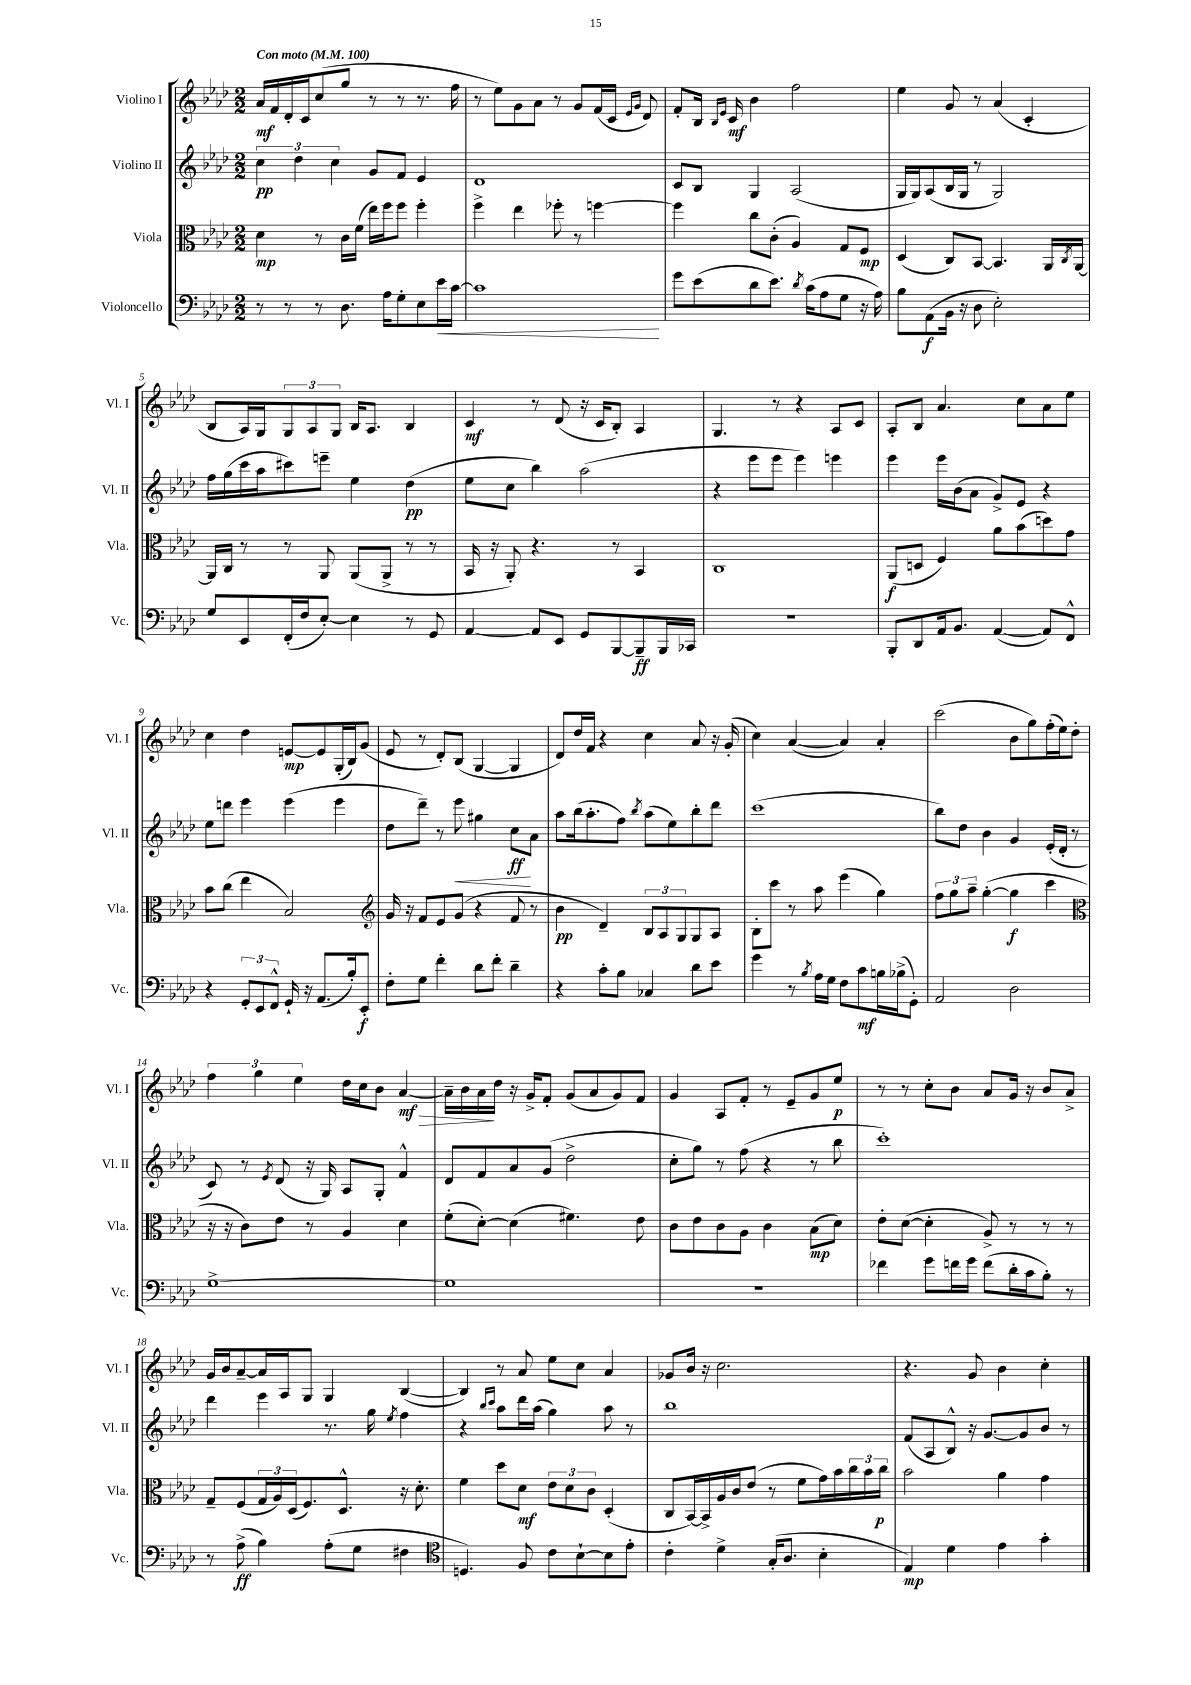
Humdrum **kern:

**kern	**dynam	**kern	**dynam	**kern	**dynam	**kern	**dynam
*part4	*part4	*part3	*part3	*part2	*part2	*part1	*part1
*staff4	*staff4	*staff3	*staff3	*staff2	*staff2	*staff1	*staff1
*I"Violoncello	*	*I"Viola	*	*I"Violino II	*	*I"Violino I	*
*I'Vc.	*	*I'Vla.	*	*I'Vl. II	*	*I'Vl. I	*
*clefF4	*	*clefC3	*	*clefG2	*	*clefG2	*
*k[b-e-a-d-]	*	*k[b-e-a-d-]	*	*k[b-e-a-d-]	*	*k[b-e-a-d-]	*
*M2/2	*	*M2/2	*	*M2/2	*	*M2/2	*
*MM100	*	*MM100	*	*MM100	*	*MM100	*
=1	=1	=1	=1	=1	=1	=1	=1
!	!	!	!	!	!	!LO:TX:a:B:t=Con moto	!
8r	.	4d-\	mp	6cc\	pp	16a-/LL	mf
.	.	.	.	.	.	16f/	.
8r	.	.	.	.	.	16d-'/	.
.	.	.	.	6dd-\	.	.	.
.	.	.	.	.	.	16c/J	.
8r	.	8r	.	.	.	(8cc/	.
.	.	.	.	6cc\	.	.	.
8.D-\	.	16c\LL	.	.	.	8gg/J	.
.	.	(16f\JJ	.	.	.	.	.
.	.	16ee-\LL)	.	8g/L	.	8r	.
16A-\KL	.	16ff\J	.	.	.	.	.
8G'\	.	8ff\J	.	8f/J	.	8r	.
8E-\	.	4ff'\	.	4e-/	.	8.r	.
!	!LO:HP:b	!	!	!	!	!	!
16e-\L	<	.	.	.	.	.	.
[16c\JJ	.	.	.	.	.	16ff\	.
=2	=2	=2	=2	=2	=2	=2	=2
1c]	.	4ff^\	.	1d-	.	8r	.
.	.	.	.	.	.	8ee-\L)	.
.	.	4ee-\	.	.	.	8g\	.
.	.	.	.	.	.	8a-\J	.
.	.	8ff-X'\	.	.	.	8r	.
.	.	8r	.	.	.	8g/L	.
.	.	[4ffn\	.	.	.	(16f/L	.
.	.	.	.	.	.	16c/JJ	.
.	.	.	.	.	.	16qqe-/LL	.
.	.	.	.	.	.	16qqg/JJ	.
.	.	.	.	.	.	8d-/)	.
.	[	.	.	.	.	.	.
=3	=3	=3	=3	=3	=3	=3	=3
8g\L	.	4ff\]	.	8c/L	.	8f'/L	.
(8e-\	.	.	.	8B-/J	.	16B-/Jk	.
.	.	.	.	.	.	16qqB-/LL	.
.	.	.	.	.	.	16qqe-/JJ	.
.	.	.	.	.	.	16c/	mf
8d-\	.	8cc\L	.	4G/	.	4b-\	.
8.e-\J)	.	(8c'\J	.	.	.	.	.
.	.	4A-/)	.	(2A-/	.	2ff\	.
8qd-/	.	.	.	.	.	.	.
(16c\KL	.	.	.	.	.	.	.
8A-\	.	.	.	.	.	.	.
8G\J	.	8G/L	.	.	.	.	.
16r	.	8F/J	mp	.	.	.	.
16A-\)	.	.	.	.	.	.	.
=4	=4	=4	=4	=4	=4	=4	=4
8B-\L	.	(4D-/	.	16G/LL	.	4ee-\	.
.	.	.	.	16G/J)	.	.	.
(8AA-\	f	.	.	(8A-/	.	.	.
16BB-\Jk	.	8C/L)	.	16B-/L	.	8g/	.
16r	.	.	.	16G/JJ	.	.	.
8D-\	.	[8BB-/J	.	8r	.	8r	.
2E-'\)	.	4.BB-/]	.	2G/)	.	(4a-/	.
.	.	.	.	.	.	4c'/	.
.	.	16AA-/LL	.	.	.	.	.
.	.	8qC/	.	.	.	.	.
.	.	[16AA-/JJ	.	.	.	.	.
!!LO:LB:g=z
=5	=5	=5	=5	=5	=5	=5	=5
8G/L	.	16AA-/LL]	.	16ff\LL	.	8B-/L	.
.	.	16C/JJ	.	(16gg\	.	.	.
8EE-/	.	8r	.	16ccc\	.	16A-/L)	.
.	.	.	.	16aa-\J	.	16G/J	.
(16FF'/L	.	8r	.	8ccc#X\)	.	12G/	.
16F/J	.	.	.	.	.	.	.
.	.	.	.	.	.	12A-/	.
[8E-'/J)	.	8AA-/	.	8eeen~\J	.	.	.
.	.	.	.	.	.	12G/J	.
4E-\]	.	(8AA-/L	.	4ee-\	.	16B-/KL	.
.	.	.	.	.	.	8.A-/J	.
.	.	8AA-^/J	.	.	.	.	.
8r	.	8r	.	(4dd-\	pp	4B-/	.
8GG/	.	8r	.	.	.	.	.
=6	=6	=6	=6	=6	=6	=6	=6
[4AA-/	.	16BB-/	.	8ee-\L	.	4c/	mf
.	.	16r	.	.	.	.	.
.	.	8AA-'/)	.	8cc\J	.	.	.
8AA-/L]	.	4.r	.	4bb-\)	.	8r	.
8EE-/J	.	.	.	.	.	(8d-/	.
8GG/L	.	.	.	(2aa-\	.	16r	.
.	.	.	.	.	.	16c/KL	.
[8BBB-/	.	8r	.	.	.	8B-'/J)	.
8BBB-~/]	ff	4BB-/	.	.	.	4A-/	.
16BBB-/L	.	.	.	.	.	.	.
16CC-X/JJ	.	.	.	.	.	.	.
=7	=7	=7	=7	=7	=7	=7	=7
1r	.	1C	.	4r	.	4.G/	.
.	.	.	.	8eee-\L	.	.	.
.	.	.	.	8eee-\J	.	8r	.
.	.	.	.	4eee-\)	.	4r	.
.	.	.	.	4eeen\	.	8A-/L	.
.	.	.	.	.	.	8c/J	.
=8	=8	=8	=8	=8	=8	=8	=8
8BBB-'/L	.	(8AA-/L	f	4eee-\	.	8A-'/L	.
8DD-/	.	8Dn/J	.	.	.	8B-/J	.
16AA-/k	.	4F/)	.	16eee-\LL	.	4.a-/	.
8.BB-/J	.	.	.	(16b-\J	.	.	.
.	.	.	.	8a-\J	.	.	.
([4AA-/	.	8a-\L	.	8g^/L)	.	.	.
.	.	(8b-\	.	8e-/J	.	8cc\L	.
8AA-/L])	.	8ddn\)	.	4r	.	8a-\	.
8FF^^/J	.	8g\J	.	.	.	8ee-\J	.
!!LO:LB:g=z
=9	=9	=9	=9	=9	=9	=9	=9
4r	.	8b-\L	.	8ee-\L	.	4cc\	.
.	.	(8cc\J	.	8dddn\J	.	.	.
12GG'/L	.	4ee-\	.	4eee-\	.	4dd-\	.
12EE-/	.	.	.	.	.	.	.
12FF^^/J	.	.	.	.	.	.	.
16GG`/	.	2B-/)	.	(4eee-\	.	[8en/L	mp
16r	.	.	.	.	.	.	.
(8.AA-/L	.	.	.	.	.	8e/]	.
.	.	.	.	4eee-\	.	(16G'/L	.
16B-'/k)	.	.	.	.	.	16B-/J)	.
8EE-'/J	f	.	.	.	.	(8g/J	.
=10	=10	=10	=10	=10	=10	=10	=10
*	*	*clefG2	*	*	*	*	*
8F'\L	.	16g/	.	8dd-\L	.	8e-/	.
.	.	16r	.	.	.	.	.
8G\J	.	8f/L	.	8ddd-~\J)	.	8r	.
4f'\	.	8e-/	.	8r	.	8d-'/L)	.
!	!	!	!	!	!LO:HP:b	!	!
.	.	(8g/J	.	8eee-\	<	(8B-/J	.
8d-\L	.	4r	.	4gg#X\	.	[4G/	.
8f'\J	.	.	.	.	.	.	.
4d-~\	.	8f/	.	8cc\L	ff	4G/]	.
.	.	8r	.	8a-\J	[	.	.
=11	=11	=11	=11	=11	=11	=11	=11
4r	.	4b-\	pp	8aa-\L	.	8d-/L)	.
.	.	.	.	(16bb-\k	.	16dd-/L	.
.	.	.	.	8.aa-'\	.	16f/JJ	.
8c'\L	.	4d-~/)	.	.	.	4r	.
8B-\J	.	.	.	8ff\J)	.	.	.
.	.	.	.	8qbb-/	.	.	.
4C-X/	.	12B-/L	.	(8aa-\L	.	4cc\	.
.	.	12A-/	.	.	.	.	.
.	.	.	.	8ee-\)	.	.	.
.	.	12G/	.	.	.	.	.
8d-\L	.	8G/	.	8bb-'\	.	8a-/	.
8e-\J	.	8A-/J	.	8ddd-\J	.	16r	.
.	.	.	.	.	.	(16g'/	.
=12	=12	=12	=12	=12	=12	=12	=12
4g\	.	8B-'\L	.	(1ccc	.	4cc\)	.
.	.	8ccc\J	.	.	.	.	.
8r	.	8r	.	.	.	([4a-/	.
8qB-/	.	.	.	.	.	.	.
16A-\LL	.	8aa-\	.	.	.	.	.
16G\JJ	.	.	.	.	.	.	.
8F\L	.	(4eee-\	.	.	.	4a-/])	.
8c\	mf	.	.	.	.	.	.
16Bn\L	.	4gg\)	.	.	.	4a-'/	.
(16B-X^\J	.	.	.	.	.	.	.
8GG'\J)	.	.	.	.	.	.	.
=13	=13	=13	=13	=13	=13	=13	=13
2AA-/	.	12ff\L	.	8bb-\L)	.	(2ccc\	.
.	.	12gg\	.	.	.	.	.
.	.	.	.	8dd-\J	.	.	.
.	.	12aa-~\J	.	.	.	.	.
.	.	([4gg'\	.	4b-\	.	.	.
2D-\	.	4gg\]	f	4g/	.	8b-\L	.
.	.	.	.	.	.	8gg\)	.
.	.	4ccc\	.	(16e-'/LL	.	(16ff'\L	.
.	.	.	.	16d-'/JJ	.	16ee-\J)	.
.	.	.	.	8r	.	8dd-'\J	.
!!LO:LB:g=z
=14	=14	=14	=14	=14	=14	=14	=14
*	*	*clefC3	*	*	*	*	*
[1G^	.	16r	.	8c/)	.	6ff\	.
.	.	16r	.	.	.	.	.
.	.	8c\L)	.	8r	.	.	.
.	.	.	.	.	.	6gg\	.
.	.	.	.	8qe-/	.	.	.
.	.	8e-\J	.	(8d-/	.	.	.
.	.	.	.	.	.	6ee-\	.
.	.	8r	.	16r	.	.	.
.	.	.	.	16G/)	.	.	.
.	.	4A-/	.	8A-/L	.	16dd-\LL	.
.	.	.	.	.	.	16cc\J	.
.	.	.	.	8G'/J	.	8b-\J	.
!	!	!	!	!	!	!	!LO:HP:b
.	.	4d-\	.	4f^^/	.	[4a-/	> mf
=15	=15	=15	=15	=15	=15	=15	=15
1G]	.	(8f'\L	.	8d-/L	.	16a-~\LL]	.
.	.	.	.	.	.	16b-\	.
.	.	[8d-'\J)	.	8f/	.	16a-\	.
.	.	.	.	.	.	16dd-\JJ	]
.	.	(4d-\]	.	8a-/	.	16r	.
.	.	.	.	.	.	16g^/KL	.
.	.	.	.	(8g/J	.	8f'/J	.
.	.	4.f#X\)	.	2dd-^\	.	(8g/L	.
.	.	.	.	.	.	8a-/	.
.	.	.	.	.	.	8g/)	.
.	.	8e-\	.	.	.	8f/J	.
=16	=16	=16	=16	=16	=16	=16	=16
1r	.	8c\L	.	8cc'\L	.	4g/	.
.	.	8e-\	.	8gg\J)	.	.	.
.	.	8c\	.	8r	.	8A-/L	.
.	.	8A-\J	.	(8ff\	.	8f'/J	.
.	.	4c\	.	4r	.	8r	.
.	.	.	.	.	.	8e-~/L	.
.	.	(8B-\L	mp	8r	.	8g/	.
.	.	8d-\J)	.	8bb-\	.	8ee-/J	p
=17	=17	=17	=17	=17	=17	=17	=17
4f-X\	.	8e-'\L	.	1ccc')	.	8r	.
.	.	([8d-\J	.	.	.	8r	.
8g\L	.	4d-'\]	.	.	.	8cc'\L	.
16fn\L	.	.	.	.	.	8b-\J	.
16g\JJ	.	.	.	.	.	.	.
(8f\L	.	8A-^/)	.	.	.	8a-/L	.
16d-'\L	.	8r	.	.	.	16g/Jk	.
16c\J	.	.	.	.	.	16r	.
8B-'\J)	.	8r	.	.	.	8b-/L	.
8r	.	8r	.	.	.	8a-^/J	.
!!LO:LB:g=z
=18	=18	=18	=18	=18	=18	=18	=18
8r	.	8G~/L	.	4ddd-\	.	16g/LL	.
.	.	.	.	.	.	16b-/J	.
(8A-^\	ff	(8F/	.	.	.	[8a-~/	.
4B-\)	.	24G/L	.	4eee-\	.	16a-/L]	.
.	.	24A-/)	.	.	.	.	.
.	.	.	.	.	.	16A-/J	.
.	.	(24D-/J	.	.	.	.	.
.	.	8.F/)	.	.	.	8G/J	.
(8A-'\L	.	.	.	8.r	.	4G/	.
.	.	8.D-^^/J	.	.	.	.	.
8G\J	.	.	.	.	.	.	.
.	.	.	.	16gg\	.	.	.
.	.	.	.	8qee-/	.	.	.
4F#X\	.	16r	.	4ff\	.	([4B-/	.
.	.	8.d-'\	.	.	.	.	.
=19	=19	=19	=19	=19	=19	=19	=19
*clefC4	*	*	*	*	*	*	*
4.Dn/)	.	4f\	.	4r	.	4B-/])	.
.	.	.	.	16qqbb-/LL	.	.	.
.	.	.	.	16qqccc/JJ	.	.	.
.	.	8dd-\L	.	8aa-\L	.	8r	.
8F/	.	8d-\J	mf	16ddd-\L	.	8a-/	.
.	.	.	.	(16aa-\JJ	.	.	.
8c\L	.	12e-\L	.	4gg\)	.	8ee-\L	.
.	.	12d-\	.	.	.	.	.
[8B-`\	.	.	.	.	.	8cc\J	.
.	.	12c\J	.	.	.	.	.
8B-\]	.	(4D-'/	.	8aa-\	.	4a-/	.
8e-'\J	.	.	.	8r	.	.	.
=20	=20	=20	=20	=20	=20	=20	=20
4c'\	.	8C/L	.	1bb-	.	8g-X/L	.
.	.	[16BB-/L)	.	.	.	16b-/Jk	.
.	.	16BB-^/]	.	.	.	16r	.
4d-^\	.	16A-/	.	.	.	2.cc\	.
.	.	16c/J	.	.	.	.	.
.	.	(8e-/J	.	.	.	.	.
(16G'/KL	.	8r	.	.	.	.	.
8.A-/J	.	.	.	.	.	.	.
.	.	8f\L	.	.	.	.	.
4B-'\	.	16g\L)	.	.	.	.	.
.	.	16b-\	.	.	.	.	.
.	.	24cc\	.	.	.	.	.
.	.	24b-\	.	.	.	.	.
.	.	24cc\JJ	p	.	.	.	.
=21	=21	=21	=21	=21	=21	=21	=21
4E-/)	mp	2b-\	.	(8f/L	.	4.r	.
.	.	.	.	8A-/	.	.	.
4d-\	.	.	.	8B-^^/J)	.	.	.
.	.	.	.	16r	.	8g/	.
.	.	.	.	[8.g/L	.	.	.
4e-\	.	4a-\	.	.	.	4b-\	.
.	.	.	.	8g/]	.	.	.
4g'\	.	4g\	.	8b-/J	.	4cc'\	.
.	.	.	.	8r	.	.	.
==	==	==	==	==	==	==	==
*-	*-	*-	*-	*-	*-	*-	*-
